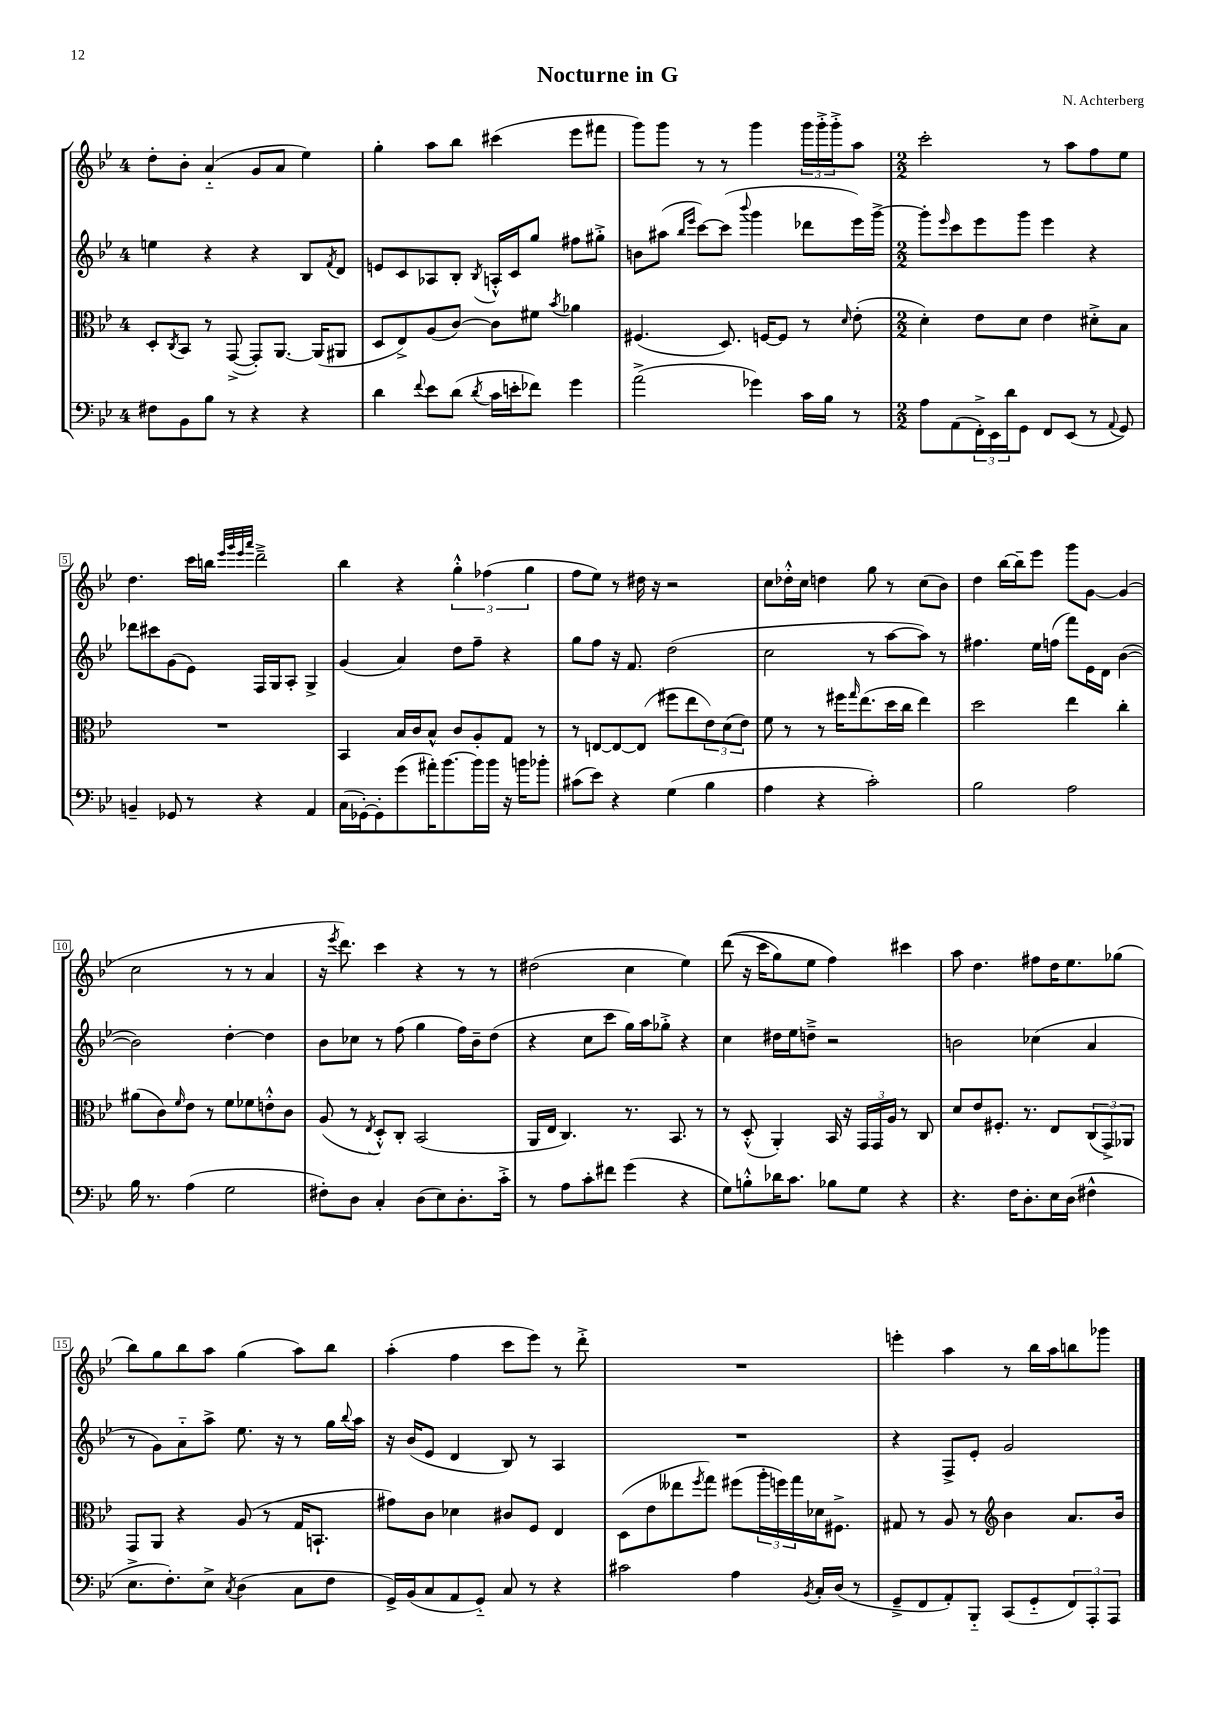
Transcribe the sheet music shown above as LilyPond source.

\header { title = "Nocturne in G" composer = "N. Achterberg" }
<<
\new StaffGroup <<
\new Staff = "s0" {
    \clef treble \key bes \major \once \override Staff.TimeSignature.style = #'single-digit \time 4/4
    d''8-. bes'8-. a'4-_( g'8 a'8 ees''4) |
    g''4-. a''8 bes''8 cis'''4( ees'''8 fis'''8 |
    g'''8) g'''8 r8 r8 g'''4 \tuplet 3/2 { g'''16 g'''16-.-> g'''16-.-> } a''8 |
    \numericTimeSignature \time 2/2 c'''2-. r8 a''8 f''8 ees''8 |
    d''4. c'''16 b''16 \grace { ees'''32 g'''32 ees'''32 a'''32 } d'''2---> |
    bes''4 r4 \tuplet 3/2 { g''4-.-^ fes''4( g''4 } |
    f''8 ees''8) r8 dis''16 r16 r2 |
    c''8 des''16-.-^ c''16 d''4 g''8 r8 c''8( bes'8) |
    d''4 bes''16~ bes''16-- ees'''8 g'''8 g'8~ g'4( |
    c''2 r8 r8 a'4 |
    r16 \acciaccatura { ees'''8 } d'''8.) c'''4 r4 r8 r8 |
    dis''2( c''4 ees''4) |
    d'''8(\( r16 c'''16 g''8) ees''8 f''4\) cis'''4 |
    a''8 d''4. fis''8 d''16 ees''8. ges''8( |
    bes''8) g''8 bes''8 a''8 g''4( a''8) bes''8 |
    a''4-.( f''4 c'''8 ees'''8) r8 d'''8-.-> |
    R1 |
    e'''4-. a''4 r8 bes''16 a''16 b''8 ges'''8 \bar "|." |
}
\new Staff = "s1" {
    \clef treble \key bes \major \once \override Staff.TimeSignature.style = #'single-digit \time 4/4
    e''4 r4 r4 bes8 \acciaccatura { f'8 } d'8 |
    e'8 c'8 aes8 bes8-. \acciaccatura { bes8 } a16-.-^ c'16 g''8 fis''8 gis''8-.-> |
    b'8 ais''8( \grace { bes''16 ees'''16 } c'''8~) c'''8( \appoggiatura { bes'''8 } g'''4 des'''8 ees'''16) g'''16~-> |
    \numericTimeSignature \time 2/2 g'''8-. \grace { ees'''16 } c'''8 ees'''8 g'''8 ees'''4 r4 |
    des'''8 cis'''8 g'8( ees'8) f16 g16 a8-. g4-> |
    g'4( a'4) d''8 f''8-- r4 |
    g''8 f''8 r16 f'8. d''2( |
    c''2 r8 a''8~ a''8) r8 |
    fis''4. ees''16 f''16( f'''8) ees'16 d'16 bes'4~( |
    bes'2) d''4~-. d''4 |
    bes'8 ces''8 r8 f''8( g''4 f''16) bes'16-- d''8( |
    r4 c''8 c'''8 g''16) a''16 ges''8-.-> r4 |
    c''4 dis''16 ees''16 d''8---> r2 |
    b'2 ces''4( a'4 |
    r8 g'8) a'8-_ a''8-> ees''8. r16 r8 g''16 \appoggiatura { bes''8 } a''16 |
    r16 bes'16( ees'8 d'4 bes8) r8 a4 |
    R1 |
    r4 f8-> ees'8-. g'2 \bar "|." |
}
\new Staff = "s2" {
    \clef alto \key bes \major \once \override Staff.TimeSignature.style = #'single-digit \time 4/4
    d8-. \acciaccatura { c8 } bes,8 r8 g,8~->( g,8-.) a,8.~ a,16( ais,8 |
    d8 ees8->) a8( c'8~) c'8 fis'8 \acciaccatura { bes'8 } aes'4 |
    fis4.( d8.) f16~ f8 r8 \grace { d'16 } ees'8-.( |
    \numericTimeSignature \time 2/2 d'4-.) ees'8 d'8 ees'4 dis'8-.-> bes8 |
    R1 |
    bes,4 bes16 c'16 bes8-^ c'8 a8-. g8 r8 |
    r8 e8~ e8~ e8( fis''8 ees''8 \tuplet 3/2 { ees'8) d'8( ees'8) } |
    f'8 r8 r8 fis''16 \grace { g''16 } ees''8.( d''16 c''16 ees''4) |
    d''2 ees''4 c''4-. |
    ais'8( c'8) \grace { f'16 } ees'8 r8 f'8 fes'8 e'8-.-^ c'8 |
    a8( r8 \acciaccatura { ees8 } d8-.-^) c8-. bes,2( |
    a,16 ees16 c4.) r8. bes,8. r8 |
    r8 d8-.-^( a,4-.) bes,16 r16 \tuplet 3/2 { g,16 g,16 a16 } r8 c8 |
    d'8 ees'8 fis8.-. r8. ees8 \tuplet 3/2 { c8( g,8->) aes,8 } |
    g,8 a,8 r4 a8( r8 g16 b,8.-! |
    gis'8) c'8 des'4 cis'8 f8 ees4 |
    d8( ees'8 eeses''8 \acciaccatura { f''8 } g''8) fis''8( \tuplet 3/2 { a''16-. f''16) g''16 } des'16 fis8.-> |
    gis8 r8 a8 r8 \clef treble bes'4 a'8. bes'16 \bar "|." |
}
\new Staff = "s3" {
    \clef bass \key bes \major \once \override Staff.TimeSignature.style = #'single-digit \time 4/4
    fis8 bes,8 bes8 r8 r4 r4 |
    d'4 \appoggiatura { f'8 } ees'8 d'8( \acciaccatura { d'8 } c'16 e'16-. fes'8) g'4 |
    a'2->( ges'4) c'16 bes16 r8 |
    \numericTimeSignature \time 2/2 a8 a,8( \tuplet 3/2 { f,16-.->) ees,16 d'16 } g,8 f,8 ees,8( r8 \appoggiatura { a,8 } g,8) |
    b,4-- ges,8 r8 r4 a,4 |
    c16( ges,16~-.) ges,8-. g'8( ais'16-.) bes'8.~ bes'16 bes'16 r16 b'16 bes'8-. |
    cis'8( ees'8) r4 g4( bes4 |
    a4 r4 c'2-.) |
    bes2 a2 |
    bes16 r8. a4( g2 |
    fis8-.) d8 c4-. d8( ees8) d8.-. c'16-.-> |
    r8 a8 c'8-. fis'8 g'4( r4 |
    g8) b8-.-^ des'16 c'8. bes8 g8 r4 |
    r4. f16 d8.-. ees16 d16( fis4-^ |
    ees8.-> f8.-.) ees8-> \acciaccatura { c8 } d4( c8 f8 |
    g,16->) bes,16( c8 a,8 g,8-_) c8 r8 r4 |
    cis'2 a4 \acciaccatura { bes,8 } c16-. d16( r8 |
    g,8---> f,8 a,8-.) bes,,8-_ c,8( g,8-_ \tuplet 3/2 { f,8) a,,8-. a,,8 } \bar "|." |
}
>>
>>
\layout { \context { \Score \override BarNumber.stencil = #(make-stencil-boxer 0.1 0.3 ly:text-interface::print) } }
